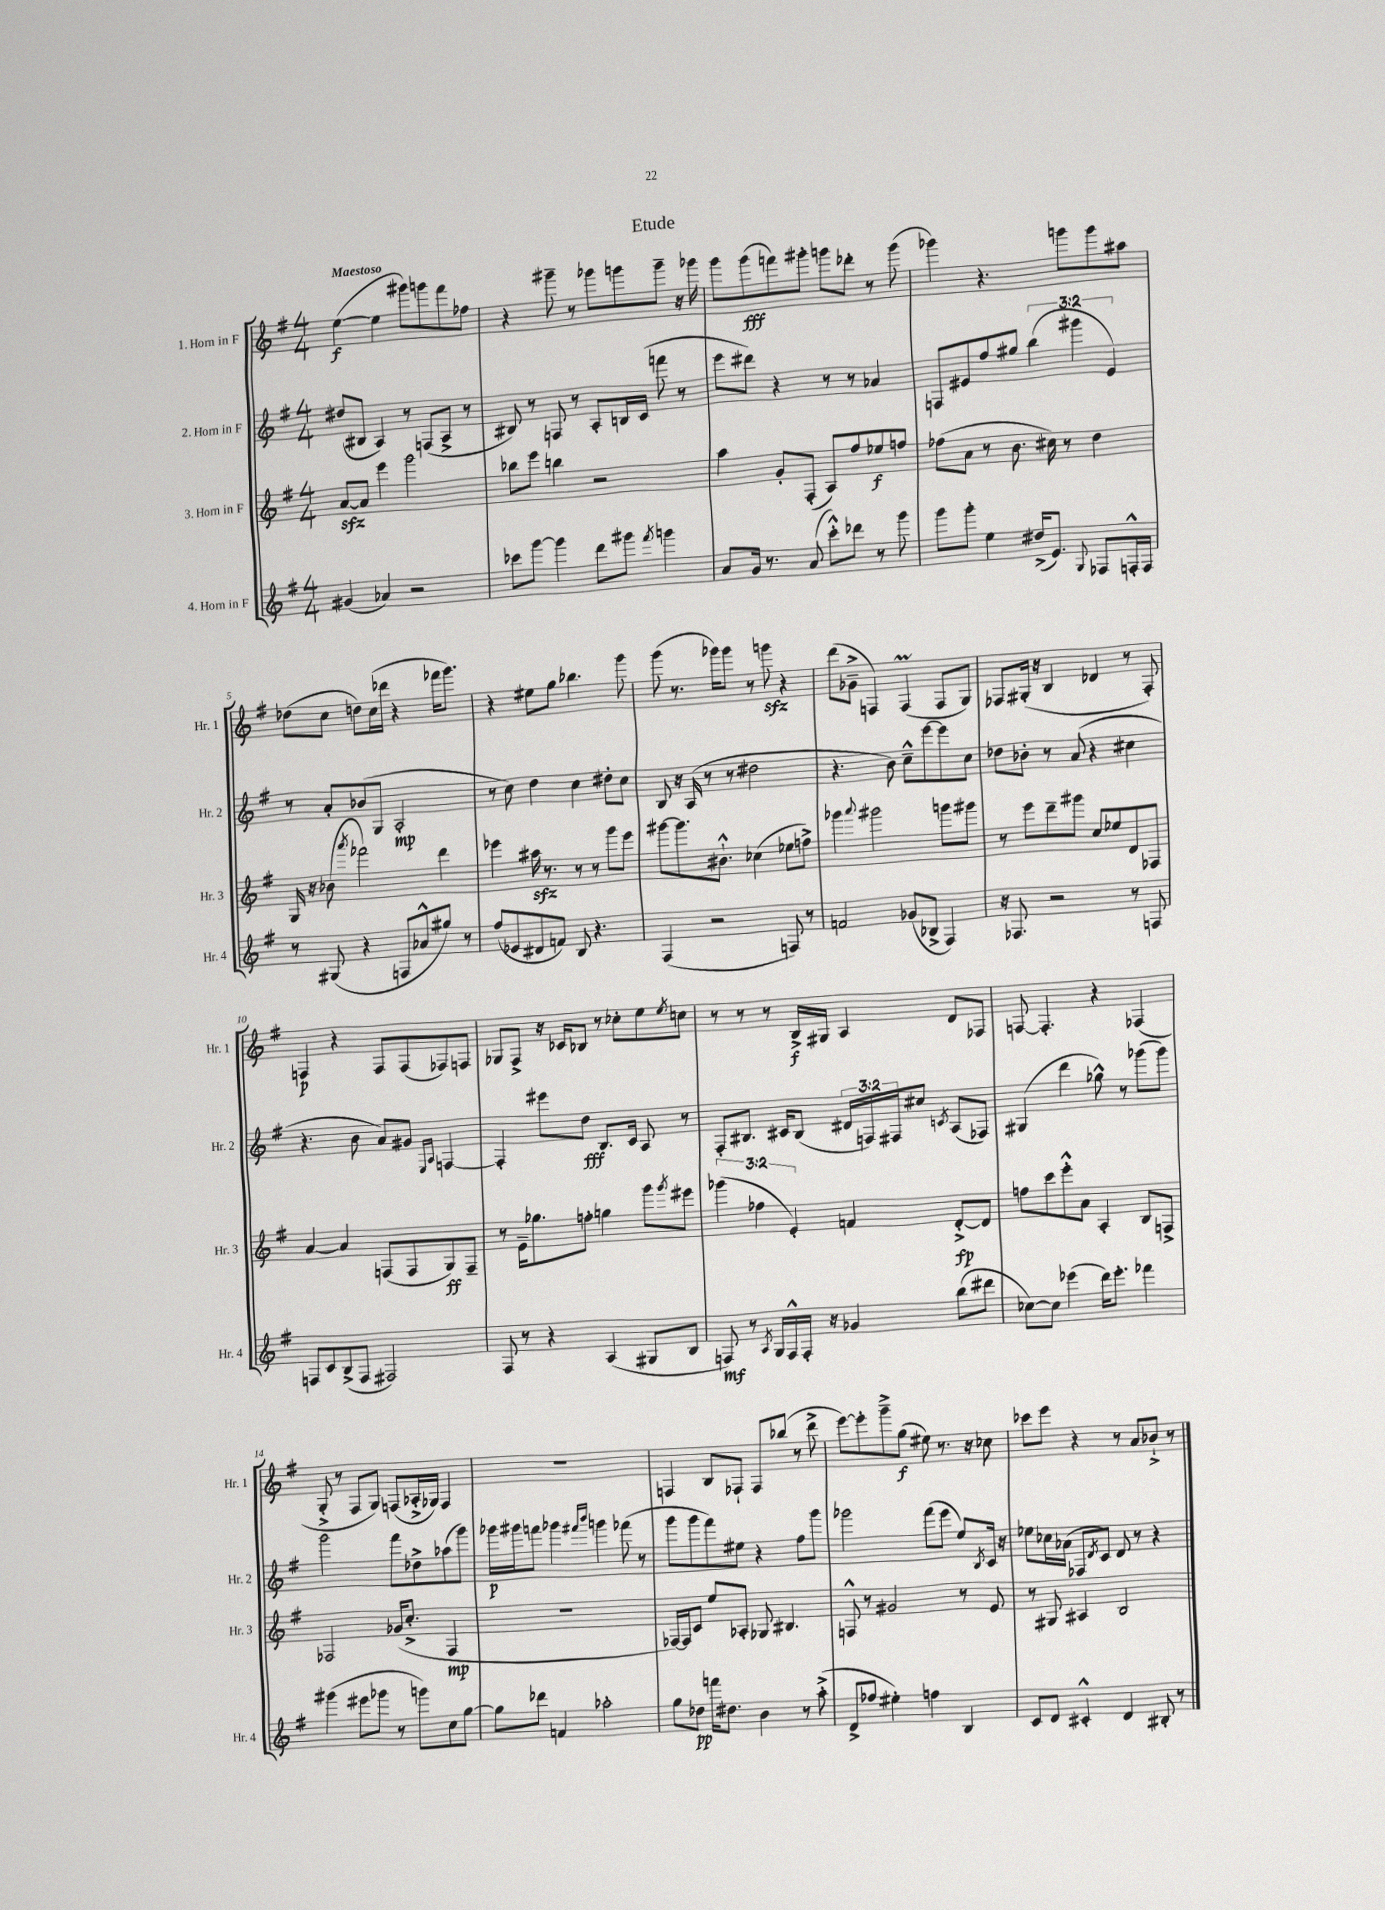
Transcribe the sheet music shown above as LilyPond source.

\header { title = "Etude" }
<<
\new StaffGroup <<
\new Staff = "s0" \with { instrumentName = "1. Horn in F" shortInstrumentName = "Hr. 1" } {
    \clef treble \key g \major \numericTimeSignature \time 4/4 \tempo "Maestoso"
    e''4~\f( e''4 gis'''8) g'''8 fis'''8 fes''8 |
    r4 gis'''8-- r8 ges'''8 g'''8 g'''8-- r16 ges'''16 |
    g'''8 g'''8\fff( f'''8) gis'''8-. g'''8 des'''8-. r8 g'''8( |
    ges'''4) r4. g'''8 g'''8 ais''8 |
    des''8( c''8 d''8) c''16( des'''16 r4 fes'''16 g'''8.) |
    r4 eis''8 g''8 bes''4. g'''8 |
    g'''8( r8. ges'''16) ges'''8 r8 g'''8\sfz r4 |
    d'''8( ges'8---> f4) f4\prall( f8 g8) |
    fes8 gis16-.( r16 b4 des'4 r8 fes8-.) |
    f4\p r4 f8 f8( fes8) f8 |
    ges8 fis8-> r16 ces'16 bes8 r8 ces''8-. e''8 \acciaccatura { e''8 } c''8 |
    r8 r8 r8 b16->\f gis16 a4 d'8 fes8 |
    f8~ f4.-. r4 fes4( |
    g8-.-> r8 fis8 g8) f8( aes16-.-> ges16) f4 |
    R1 |
    f4 b8 fes8-! fes8 bes''8( r8 d'''8-> |
    e'''8~) e'''8-. g'''8---> g''8\f( eis''8) r8. r16 ces''8 |
    ces'''8 e'''8 r4 r8 a'8 bes'8-!-> r8 \bar "|." |
}
\new Staff = "s1" \with { instrumentName = "2. Horn in F" shortInstrumentName = "Hr. 2" } {
    \clef treble \key g \major \numericTimeSignature \time 4/4 \override Staff.TupletNumber.text = #tuplet-number::calc-fraction-text
    dis''8( bis8 a4) r8 f8( a8-> r8 |
    bis8) r8 f8 r8 a8-. b16 c'16( f'''8 r8 |
    e'''8 dis'''8) r4 r8 r8 aes'4 |
    f8 eis'8 fis''8 gis''8 \tuplet 3/2 { b''4( gis'''4 eis'4) } |
    r8 a'8-. bes'8( g8 a2-.\mp |
    r8 c''8) d''4 c''4 dis''8-. c''8 |
    b8 r16 a16( r8 r8 dis''2 |
    r4. b'8) c''8---^ e'''8~ e'''8 c''8 |
    des''8 bes'8-. r8 a'8( r4 cis''4 |
    r4. b'8 a'8) gis'8 \grace { e16 a16 } f4~ |
    f4-. eis'''8 d''8\fff b8. c'16 a8 r8 |
    fis8-. bis8. cis'16 bis8( \tuplet 3/2 { dis'16 f16) fis16 } cis''8 \acciaccatura { c'8 } a8( fes8) |
    gis4( d'''4 ges''8-^) r8 ges'''8( ges'''8) |
    g'''2 fis'''8 des''8-> aes''8( g'''8) |
    ges'''16\p gis'''16 f'''8 ges'''4 \grace { fis'''16 b'''16 } g'''4 fes'''8( r8 |
    g'''8 g'''8 fis'''8) eis''8 r4 fis''8 g'''8 |
    ges'''2 fis'''8( e'''8 e''8) \acciaccatura { b8 } c'16 r16 |
    ees''8 ces''16 aes'16( fes8 \acciaccatura { d'8 } c'8) d'8 r8 r4 \bar "|." |
}
\new Staff = "s2" \with { instrumentName = "3. Horn in F" shortInstrumentName = "Hr. 3" } {
    \clef treble \key g \major \numericTimeSignature \time 4/4 \override Staff.TupletNumber.text = #tuplet-number::calc-fraction-text
    a'8~\sfz a'8 e'''4 g'''2 |
    bes''8 e'''8 b''4 r2 |
    a''4 g'8-. fis8-.( a8) fis''8 ees''8\f f''8 |
    fes''8( a'8 r8 b'8. cis''16) r8 d''4 |
    g16 r16 bes'8( \acciaccatura { a'''8 } fes'''2) d'''4 |
    ees'''4 ais''16\sfz r8. r8 r8 g'''8 ees'''8 |
    gis'''8~ gis'''8. bis'8.-!-^ ces''4( ees''8 f''8->) |
    ges'''4 \appoggiatura { a'''8 } gis'''2 g'''8 gis'''8 |
    r8 e'''8 d'''8-- gis'''8 c''8 ees''8 d'8 fes8 |
    a'4~ a'4 f8( f8 g8\ff) f8-- |
    r8 e'16-- ges''8. f''8-. g''4 g'''8 \acciaccatura { g'''8 } eis'''8 |
    \tuplet 3/2 { ges'''4( fes''4 e'4-.) } f'4 d'8~-.->\fp d'8 |
    f''8 c'''8 e'''8-.-^ a'8 a4-. b8 f8-> |
    fes2 ges'16( c''8.-.-> fes4\mp |
    R1 |
    fes16~) fes16 c'8 e''8 aes8-. ges8 bis4. |
    f8-^ r8 gis'2 r8 e'8 |
    r8 gis8 ais4 b2 \bar "|." |
}
\new Staff = "s3" \with { instrumentName = "4. Horn in F" shortInstrumentName = "Hr. 4" } {
    \clef treble \key g \major \numericTimeSignature \time 4/4
    gis'4( aes'4) r2 |
    ces'''8 g'''8~ g'''4 d'''8 gis'''8 \acciaccatura { fis'''8 } g'''4 |
    a'8 g'16 r8. a'8( c'''8-.-^) des'''8 r8 g'''8 |
    g'''8 g'''8-. e''4 dis''16->( e'8.) \appoggiatura { g8 } fes8 f16-.-^ f16 |
    r8 gis8( r4 f8 aes'8-^ gis''8) r8 |
    fis''8( ees'8 dis'8 f'8) b8 r4. |
    fis4( r2 f8) r8 |
    f'2 ges'8( bes8-> fis4) |
    r16 fes8. r2 r8 f8 |
    f8 c'8 b8->( f8 fis2) |
    fis8 r8 r4 a4( gis8 b8 |
    f8\mf) r8 \acciaccatura { a8 } g16 f16-^ f16-. r16 ges'4 b''8( dis'''8 |
    ces''8~) ces''8 ees'''4( d'''16) ees'''8.-. fes'''4 |
    gis'''4( eis'''8 ges'''8 r8 g'''8) c''8 g''8~ |
    g''8 des'''8 f'4 aes''2-. |
    g''8 des''8\pp f'''16 dis''8. b'4 r8 a''8-.->( |
    d'8-> fes''8 eis''4-.) f''4 b4 |
    c'8 d'8 cis'4-.-^ d'4 bis8-. r8 \bar "|." |
}
>>
>>
